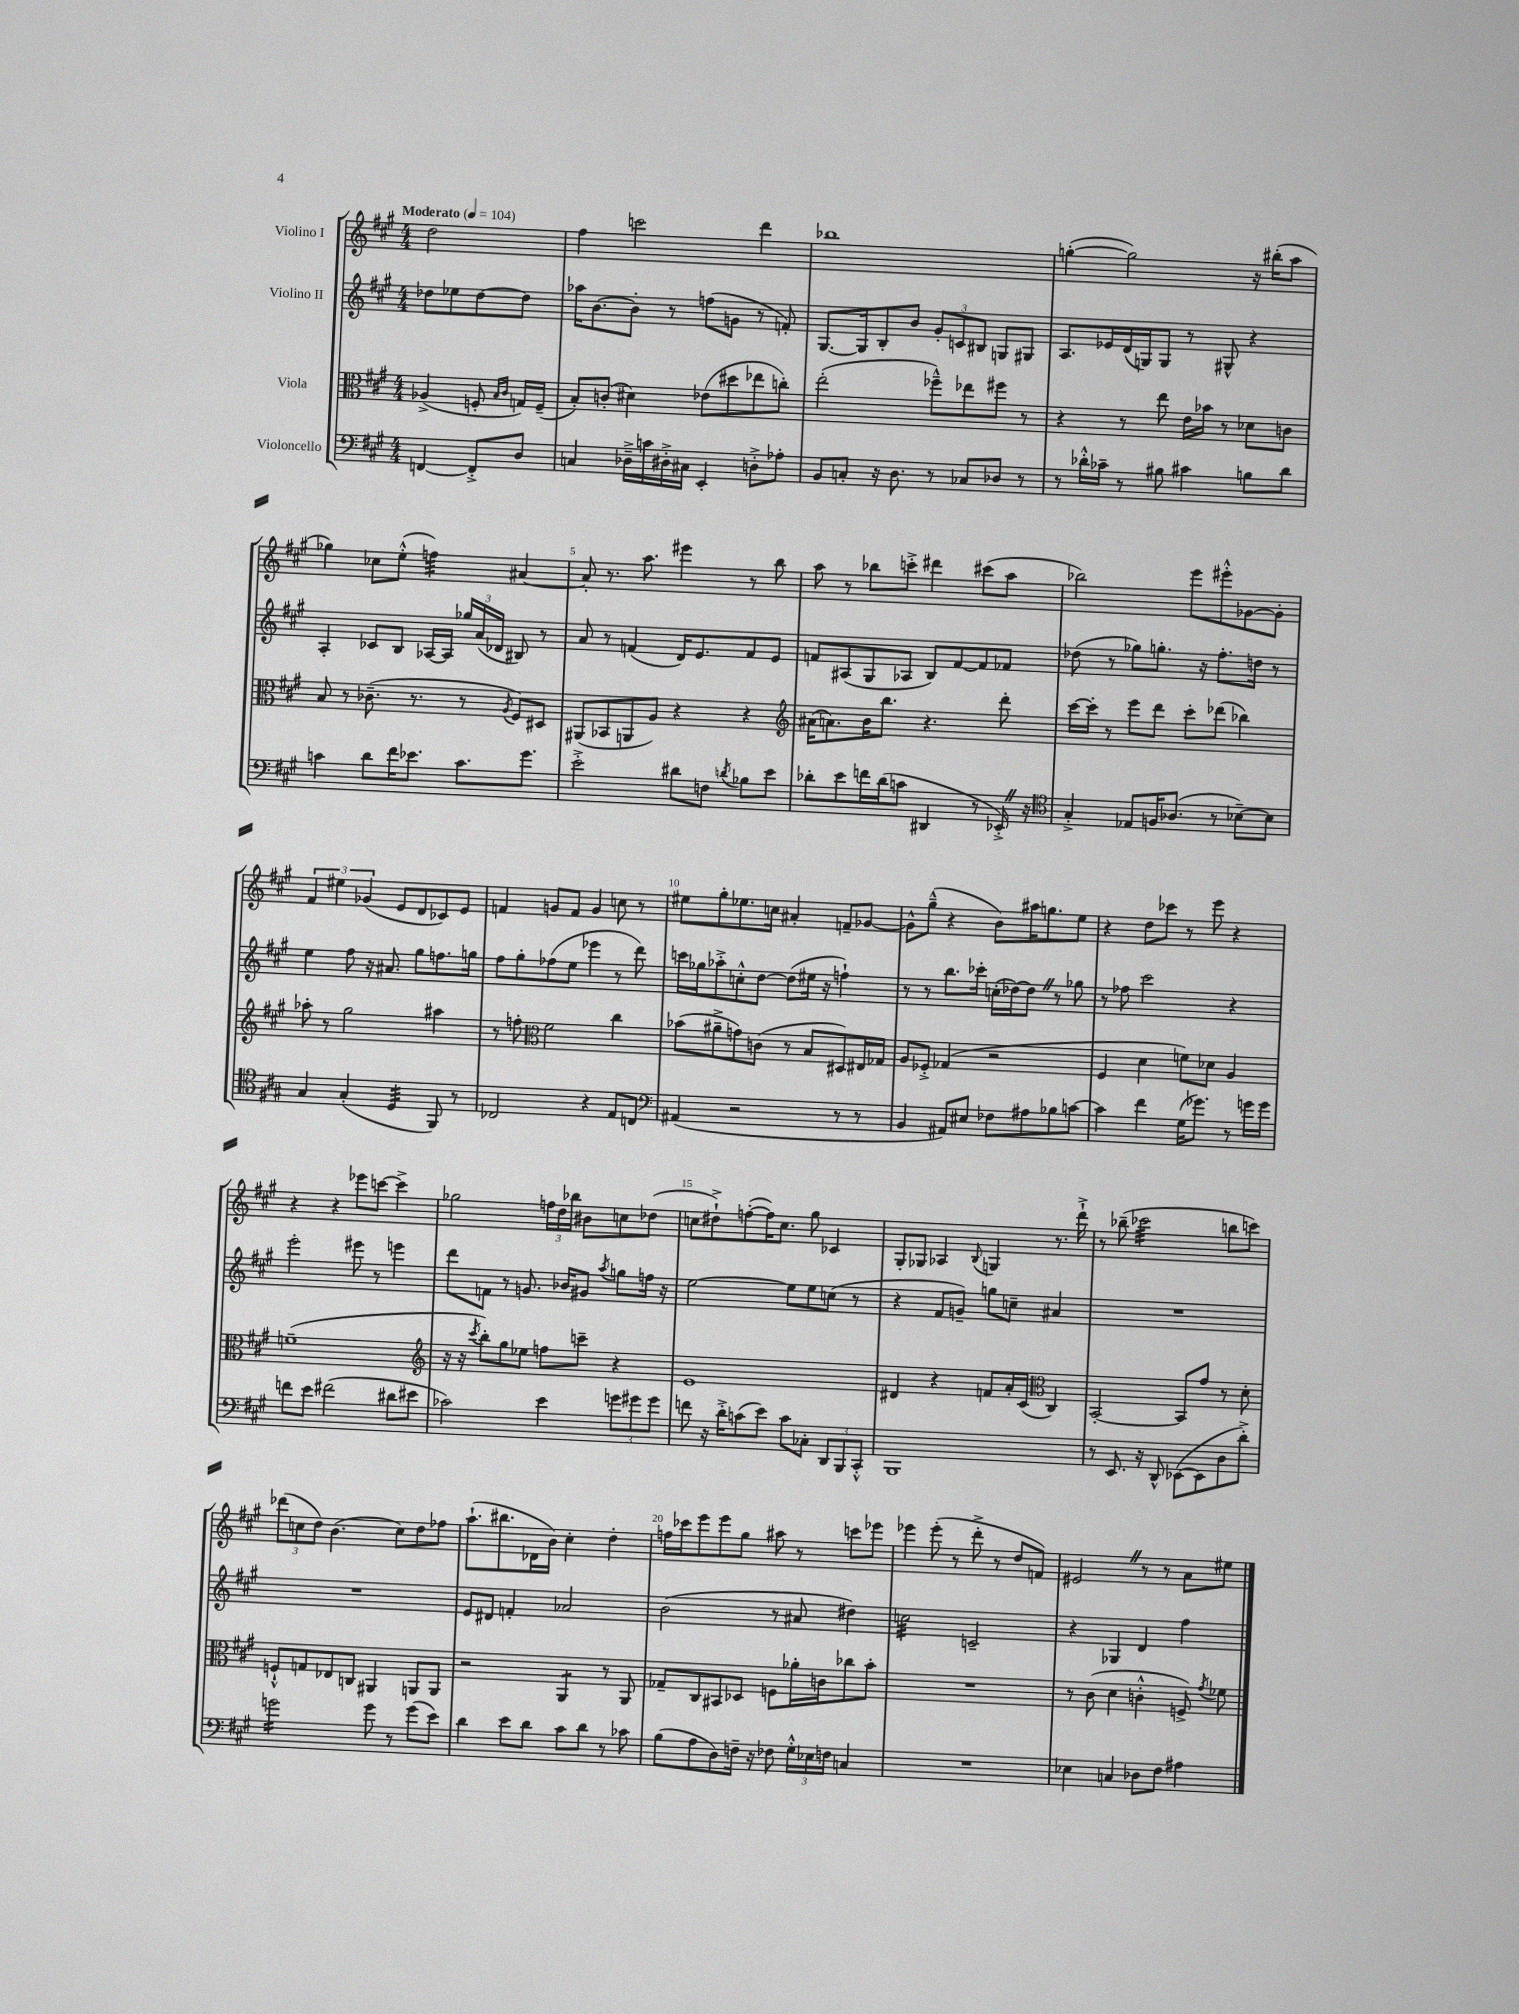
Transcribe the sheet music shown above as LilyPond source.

<<
\new StaffGroup <<
\new Staff = "s0" \with { instrumentName = "Violino I" } {
    \clef treble \key a \major \numericTimeSignature \time 4/4 \partial 2 \tempo "Moderato" 4 = 104
    \autoBeamOff d''2 |
    fis''4 c'''2 d'''4 |
    bes''1 |
    g''4~-.( g''2) r16 bis''16[-.( a''8] |
    ges''4) ces''8[ e''8]-.-^( f''4:32) ais'4~ |
    ais'8-. r8. a''8. eis'''4 r8 b''8 |
    a''8 r8 bes''8[ c'''8]-.-> dis'''4 cis'''8[( a''8] |
    bes''2) e'''8[ eis'''8-.-^ ges'8~ ges'8]-. |
    \tuplet 3/2 { fis'4 eis''4 ges'4( } e'8[ d'8 ces'8) e'8] |
    f'4 g'8[ f'8] g'4 c''8 r8 |
    eis''8[ gis''8-. ees''8. c''16] ais'4-. f'8[-- ges'8]~ |
    ges'8[-^ gis''8]---^( r4 b'8[) ais''16 g''8. e''8] |
    r4 d''8[ ces'''8] r8 e'''8 r4 |
    r4 r4 ees'''8[ c'''8]~ c'''4-> |
    ges''2 \tuplet 3/2 { f''16[ d''16 bes''16] } bis'8[ c''8 des''8]( |
    c''8[ dis''8-!->) f''8~-.( f''16) c''8.] gis''8 ces'4 |
    gis8[-. ges8] aes4 \appoggiatura { b8 } g4 r8. d'''16-!-> |
    r8 bes''8--( ces'''2:32 b''8[ c'''8]) |
    \tuplet 3/2 { des'''8[( c''8 d''8]) } b'4.( c''8[) d''8 fes''8] |
    a''8.[-!( bis''8. des'16 b'16]) cis''4-. d''4-. |
    f''16[ ces'''16 e'''8 e'''8 gis''8] ais''8 r8 c'''8[ ees'''8] |
    ees'''4 ees'''8-.( r8 d'''8-.-> r8 d''8[ f'8]) |
    eis'2 \once \override BreathingSign.text = \markup { \musicglyph "scripts.caesura.straight" } \breathe r8 r8 a'8[ eis''8] \bar "|." |
}
\new Staff = "s1" \with { instrumentName = "Violino II" } {
    \clef treble \key a \major \numericTimeSignature \time 4/4 \partial 2
    \autoBeamOff des''8[ ees''8 des''8~ des''8] |
    aes''16[ b'8.~ b'8]-. r8 f''8[( g'8] r8 f'8-.) |
    gis8.[~ gis16 b8-. b'8] \tuplet 3/2 { gis'8[-. c'8 bis8] } g8[ gis8] |
    a8.[ ees'16 d'16( g16) g8] r8 gis8-^ r4 |
    a4-. ces'8[ b8] aes16[~ aes16] \tuplet 3/2 { ges''16[ a'16( des'16] } bis8) r8 |
    a'8 r8 f'4( d'16[) e'8. f'8 e'8] |
    f'8[ ais8( gis8 aes8] b8[) f'8~ f'8 fes'8] |
    des''8( r8 ges''8[) g''8.]-. r16 fis''8.[-. d''16] r8 |
    e''4 fis''8 r16 ais'8. gis''8[ f''8. g''16] |
    fis''8[ gis''8-. fes''8( e''8] ees'''4 r8 d'''8) |
    c'''16[ ges''16 aes''8-.-> c''8-.-^ d''8]~ d''8[( eis''16] r16 f''4-!) |
    r8 r8 b''8.[ ces'''16]-. c''16[-.( des''16~) des''8] \once \override BreathingSign.text = \markup { \musicglyph "scripts.caesura.straight" } \breathe r8 ges''8 |
    r8 fes''8 cis'''2 r4 |
    e'''2-. eis'''8 r8 e'''4 |
    d'''8[ f'8] r8 g'8. bes'16[ gis'8] \acciaccatura { a''8 } g''8[ f''16] r16 |
    e''2~ e''8[ e''8 c''8]( r8 |
    r4 fis'8[ g'8]--) g''8[ c''8]-- ais'4 |
    R1 |
    R1 |
    e'8[ dis'8] f'4-. aes'2 |
    b'2( r8 ais'8 dis''4) |
    c''2:32 c'2-- |
    r4 ges4 d'4 fis''4 \bar "|." |
}
\new Staff = "s2" \with { instrumentName = "Viola" } {
    \clef alto \key a \major \numericTimeSignature \time 4/4 \partial 2
    \autoBeamOff aes4->( f8-. \grace { b16[ cis'16] } g16[) f16]--( |
    b8[-.) c'8]-.( dis'4) ees'8[( dis''8 ees''8 c''8]-.) |
    e''2-.( fes''8[---^) ees''8 fis''8] r8 |
    r4 r8 e''8 e'16[ bes'16] r8 des'8[ c'8] |
    b8 r8 ces'8.--( r8. r8 \acciaccatura { a8 } fis8[) dis8] |
    ais,8[( bes,8 a,8 a8]) r4 r4 |
    \clef treble ais'16[( a'8.) b'16 b''8.] r4. d'''8-. |
    cis'''16[~ cis'''16]-. r8 e'''8[ d'''8] cis'''8[-. des'''8]( bes''4) |
    aes''8-. r8 gis''2 ais''4 |
    r8 f''8-. \clef alto fis'2 cis''4 |
    bes'8[( ais'8---> g'8) c'8]( r8 b8[ dis8) eis16 ges16] |
    a8[ fes8]-.-> ges4( r2 |
    fis4 d'4 f'8[) des'8] a4 |
    f'1--( |
    \clef treble r16 r16 \acciaccatura { cis'''8 } b''8[-.) gis''8 ees''8] f''8[ c'''8]-- r4 |
    e'1 |
    dis'4 r4 f'8[ a'16-. cis'16]( \clef alto cis4) |
    b,2~-. b,8[ gis'8] r8 d'8-. |
    f8[-!-^ g8 ees8 c8] ais,4 a,8[ a,8] |
    r2 a,4:8 r8 a,8 |
    ges8[-- cis8 bis,8 des8] f8[ aes'16-. c'16 ces''8 b'8]-. |
    R1 |
    r8 cis'8( d'4 c'4-.-^ f8->) \acciaccatura { gis'8 } fes'8 \bar "|." |
}
\new Staff = "s3" \with { instrumentName = "Violoncello" } {
    \clef bass \key a \major \numericTimeSignature \time 4/4 \partial 2
    \autoBeamOff f,4~ f,8[-.-> d8] |
    c4 des16[---> c'16 dis16-.-> cis16] e,4-. d8[-.-> aes8]-. |
    b,8[ c8]-. r16 d8. r8 ces8[ des8] r8 |
    r8 des'16[-.-^ ces'16]-- r8 bis8 cis'4 b8[ des'8] |
    c'4 d'8[ fis'16 ees'8.] c'8.[ gis'8.] |
    e'2-.-> dis'8[ f8] \acciaccatura { d'8 } bes8[ e'8] |
    des'8[-. e'8 f'16 des'16( c'8] dis,4 r8 ees,16-.->) \once \override BreathingSign.text = \markup { \musicglyph "scripts.caesura.straight" } \breathe r16 |
    \clef tenor gis4-.-> ees8[ f16 aes8.]( r8 bes8[~--) bes8] |
    gis4 gis4-.( d4:32 fis,8) r8 |
    ces2 r4 e8[ c8] |
    \clef bass ais,4( r2 r8 r8 |
    b,4 ais,8[) eis8] fes8[ ais8 bes8 c'8]~ |
    c'4 fis'4 gis16[( ges'8.]) r8 g'16[ g'16] |
    f'8[ e'8] fis'2( dis'8[ eis'8] |
    ces'2) e'4 \tuplet 3/2 { g'8[ gis'8 gis'8] } |
    f'8 r16 d'16[-.-> c'8( e'8]) c'8[ ces8]-. \tuplet 3/2 { d,8[ b,,8 cis,8]-.-^ } |
    b,,1 |
    r8 e,8. r16 d,8-^ ees,8[~( ees,8 d8 d'8]-.->) |
    g'2:16 g'8 r8 g'8[( e'8]) |
    d'4 e'8[ d'8] cis'8[ d'8] r8 ces'8 |
    b8[( a8 d8) f16]-- r16 fes8 \tuplet 3/2 { gis16[-.-^ ees16 f16] } c4 |
    R1 |
    ees4 c4 des8[ fis8] ais4 \bar "|." |
}
>>
>>
\layout { \context { \Score \override BarNumber.break-visibility = ##(#f #t #t) barNumberVisibility = #(every-nth-bar-number-visible 5) } }
